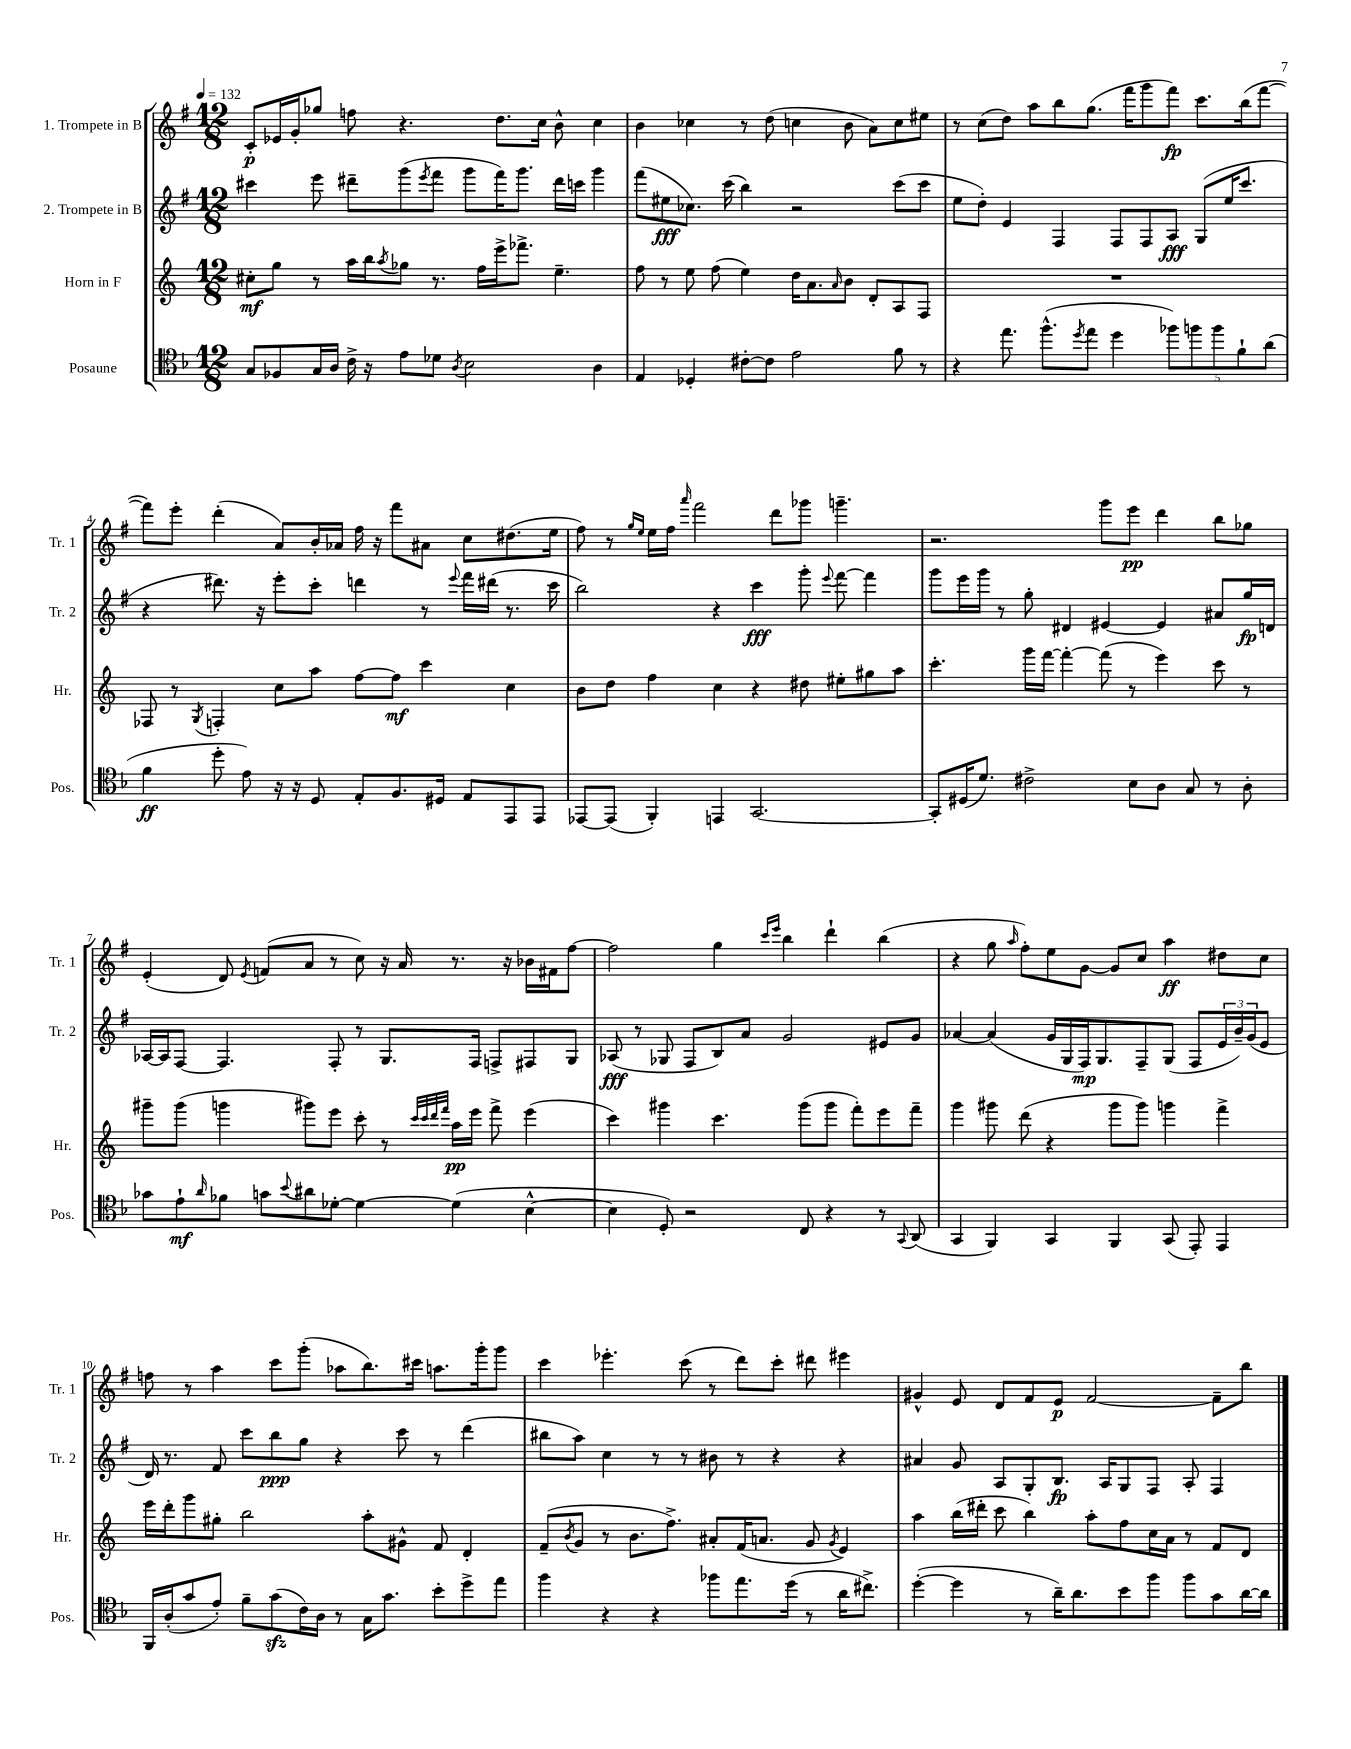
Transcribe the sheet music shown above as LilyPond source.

<<
\new StaffGroup <<
\new Staff = "s0" \with { instrumentName = "1. Trompete in B" shortInstrumentName = "Tr. 1" } {
    \clef treble \key g \major \numericTimeSignature \time 12/8 \tempo 4 = 132
    c'8-.\p ees'16 g'16-. ges''8 f''8 r4. d''8. c''16 b'8-^ c''4 |
    b'4 ces''4 r8 d''8( c''4 b'8 a'8) c''8 eis''8 |
    r8 c''8( d''8) a''8 b''8 g''8.( fis'''16 g'''8 fis'''8\fp) c'''8. b''16( fis'''8~ |
    fis'''8) e'''8-. d'''4-.( a'8) b'16-. aes'16 fis''16 r16 fis'''8 ais'8 c''8 dis''8.( e''16 |
    fis''8) r8 \grace { g''16 e''16 } e''16 fis''16 \grace { a'''16 } fis'''2 d'''8 ges'''8 g'''4.-- |
    r2. g'''8 e'''8\pp d'''4 b''8 ges''8 |
    e'4-.( d'8) \acciaccatura { e'8 } f'8( a'8 r8 c''8) r16 a'16 r8. r16 bes'16 fis'16 fis''8~ |
    fis''2 g''4 \grace { c'''16 e'''16 } b''4 d'''4-! b''4( |
    r4 g''8 \grace { a''16 } fis''8-.) e''8 g'8~ g'8 c''8 a''4\ff dis''8 c''8 |
    f''8 r8 a''4 c'''8 g'''8-.( aes''8 b''8.) cis'''16 a''8. g'''16-. g'''8 |
    c'''4 ees'''4.-. c'''8( r8 d'''8) c'''8-. dis'''8 eis'''4 |
    gis'4-^ e'8 d'8 fis'8 e'8\p fis'2~ fis'8-- b''8 \bar "|." |
}
\new Staff = "s1" \with { instrumentName = "2. Trompete in B" shortInstrumentName = "Tr. 2" } {
    \clef treble \key g \major \numericTimeSignature \time 12/8
    cis'''4 e'''8 dis'''8-- g'''8( \acciaccatura { e'''8 } fis'''8 g'''8 fis'''16) g'''8. dis'''16 c'''16 g'''4 |
    fis'''8( eis''8\fff ces''8.) c'''16( b''4) r2 c'''8( c'''8 |
    e''8 d''8-.) e'4 fis4 fis8 fis8 a8\fff g8( e''16 c'''8. |
    r4 dis'''8.) r16 e'''8-. c'''8-. d'''4 r8 \appoggiatura { e'''8 } fis'''16 dis'''16( r8. c'''16 |
    b''2) r4 c'''4\fff g'''8-. \appoggiatura { e'''8 } fis'''8~ fis'''4 |
    g'''8 e'''16 g'''16 r8 g''8-. dis'4 eis'4~ eis'4 ais'8 g''16\fp d'16 |
    aes16~ aes16 fis8~ fis4. fis8-. r8 g8. fis16 f8-> fis8 g8 |
    aes8\fff( r8 ges8 fis8 b8) a'8 g'2 eis'8 g'8 |
    aes'4~ aes'4( g'16 g16 fis16\mp) g8. fis8-- g8( fis8 \tuplet 3/2 { e'16 b'16--) g'16( } e'8 |
    d'16) r8. fis'8 c'''8 b''8\ppp g''8 r4 c'''8 r8 d'''4( |
    bis''8 a''8) c''4 r8 r8 bis'8 r8 r4 r4 |
    ais'4 g'8 a8 g8-. b8.\fp a16 g8 fis8 a8-. fis4 \bar "|." |
}
\new Staff = "s2" \with { instrumentName = "Horn in F" shortInstrumentName = "Hr." } {
    \clef treble \key c \major \numericTimeSignature \time 12/8
    cis''8-.\mf g''8 r8 a''16 b''16 \acciaccatura { a''8 } ges''8 r8. f''16 e'''16-> fes'''8.-> e''4.-- |
    f''8 r8 e''8 f''8( e''4) d''16 a'8. \grace { a'16 } b'8 d'8-. a8 f8 |
    R1. |
    fes8 r8 \acciaccatura { g8 } f4-. c''8 a''8 f''8~ f''8\mf c'''4 c''4 |
    b'8 d''8 f''4 c''4 r4 dis''8 eis''8-. gis''8 a''8 |
    c'''4.-. g'''16 f'''16~ f'''4~-. f'''8( r8 e'''4) c'''8 r8 |
    gis'''8-- gis'''8( g'''4 gis'''8) e'''8 c'''8-. r8 \grace { c'''32 c'''32 d'''32 f'''32 } a''16\pp e'''16 f'''8-> e'''4( |
    c'''4) gis'''4 c'''4. gis'''8( gis'''8 f'''8-.) e'''8 f'''8-- |
    g'''4 gis'''8 d'''8( r4 gis'''8 gis'''8) g'''4 f'''4-> |
    e'''16 d'''16-. g'''8 gis''8-. b''2 a''8-. gis'8-^ f'8 d'4-. |
    f'8--( \acciaccatura { b'8 } g'8 r8 b'8. f''8.->) ais'8-. f'16( a'8. g'8 \acciaccatura { g'8 } e'4) |
    a''4 b''16( dis'''16-. c'''8 b''4) a''8-. f''8 c''16 a'16 r8 f'8 d'8 \bar "|." |
}
\new Staff = "s3" \with { instrumentName = "Posaune" shortInstrumentName = "Pos." } {
    \clef tenor \key f \major \numericTimeSignature \time 12/8
    g8 fes8 g16 a16 c'16-> r16 e'8 des'8 \acciaccatura { a8 } bes2 a4 |
    e4 des4-. cis'8~-. cis'8 e'2 f'8 r8 |
    r4 e''8. f''8.-^( \acciaccatura { d''8 } e''8 d''4 \tuplet 5/4 { fes''8) f''8 f''8 f'8-! a'8( } |
    f'4\ff d''8-. e'8) r16 r16 d8 e8-. f8. dis16 e8 e,8 e,8 |
    ees,8~ ees,8( f,4-.) e,4 g,2.~ |
    g,8-. dis16( d'8.) cis'2-> bes8 a8 g8 r8 a8-. |
    ges'8 e'8-!\mf \grace { a'16 } fes'8 g'8 \appoggiatura { bes'8 } ais'8 des'8~-. des'4~ des'4( bes4~-^ |
    bes4 d8-.) r2 c8 r4 r8 \appoggiatura { g,8 } a,8( |
    g,4 f,4) g,4 f,4 g,8( e,8-.) e,4 |
    f,16 a16-.( g'8 e'8-.) f'8-- g'8\sfz( c'16) a16 r8 g16 g'8. bes'8-. d''8-> e''8 |
    f''4 r4 r4 fes''8 e''8. d''16( r8 a'16 cis''8.->) |
    d''4~-.( d''4 r8 a'16--) a'8. bes'8 f''8 f''8 g'8 a'16~ a'16 \bar "|." |
}
>>
>>
